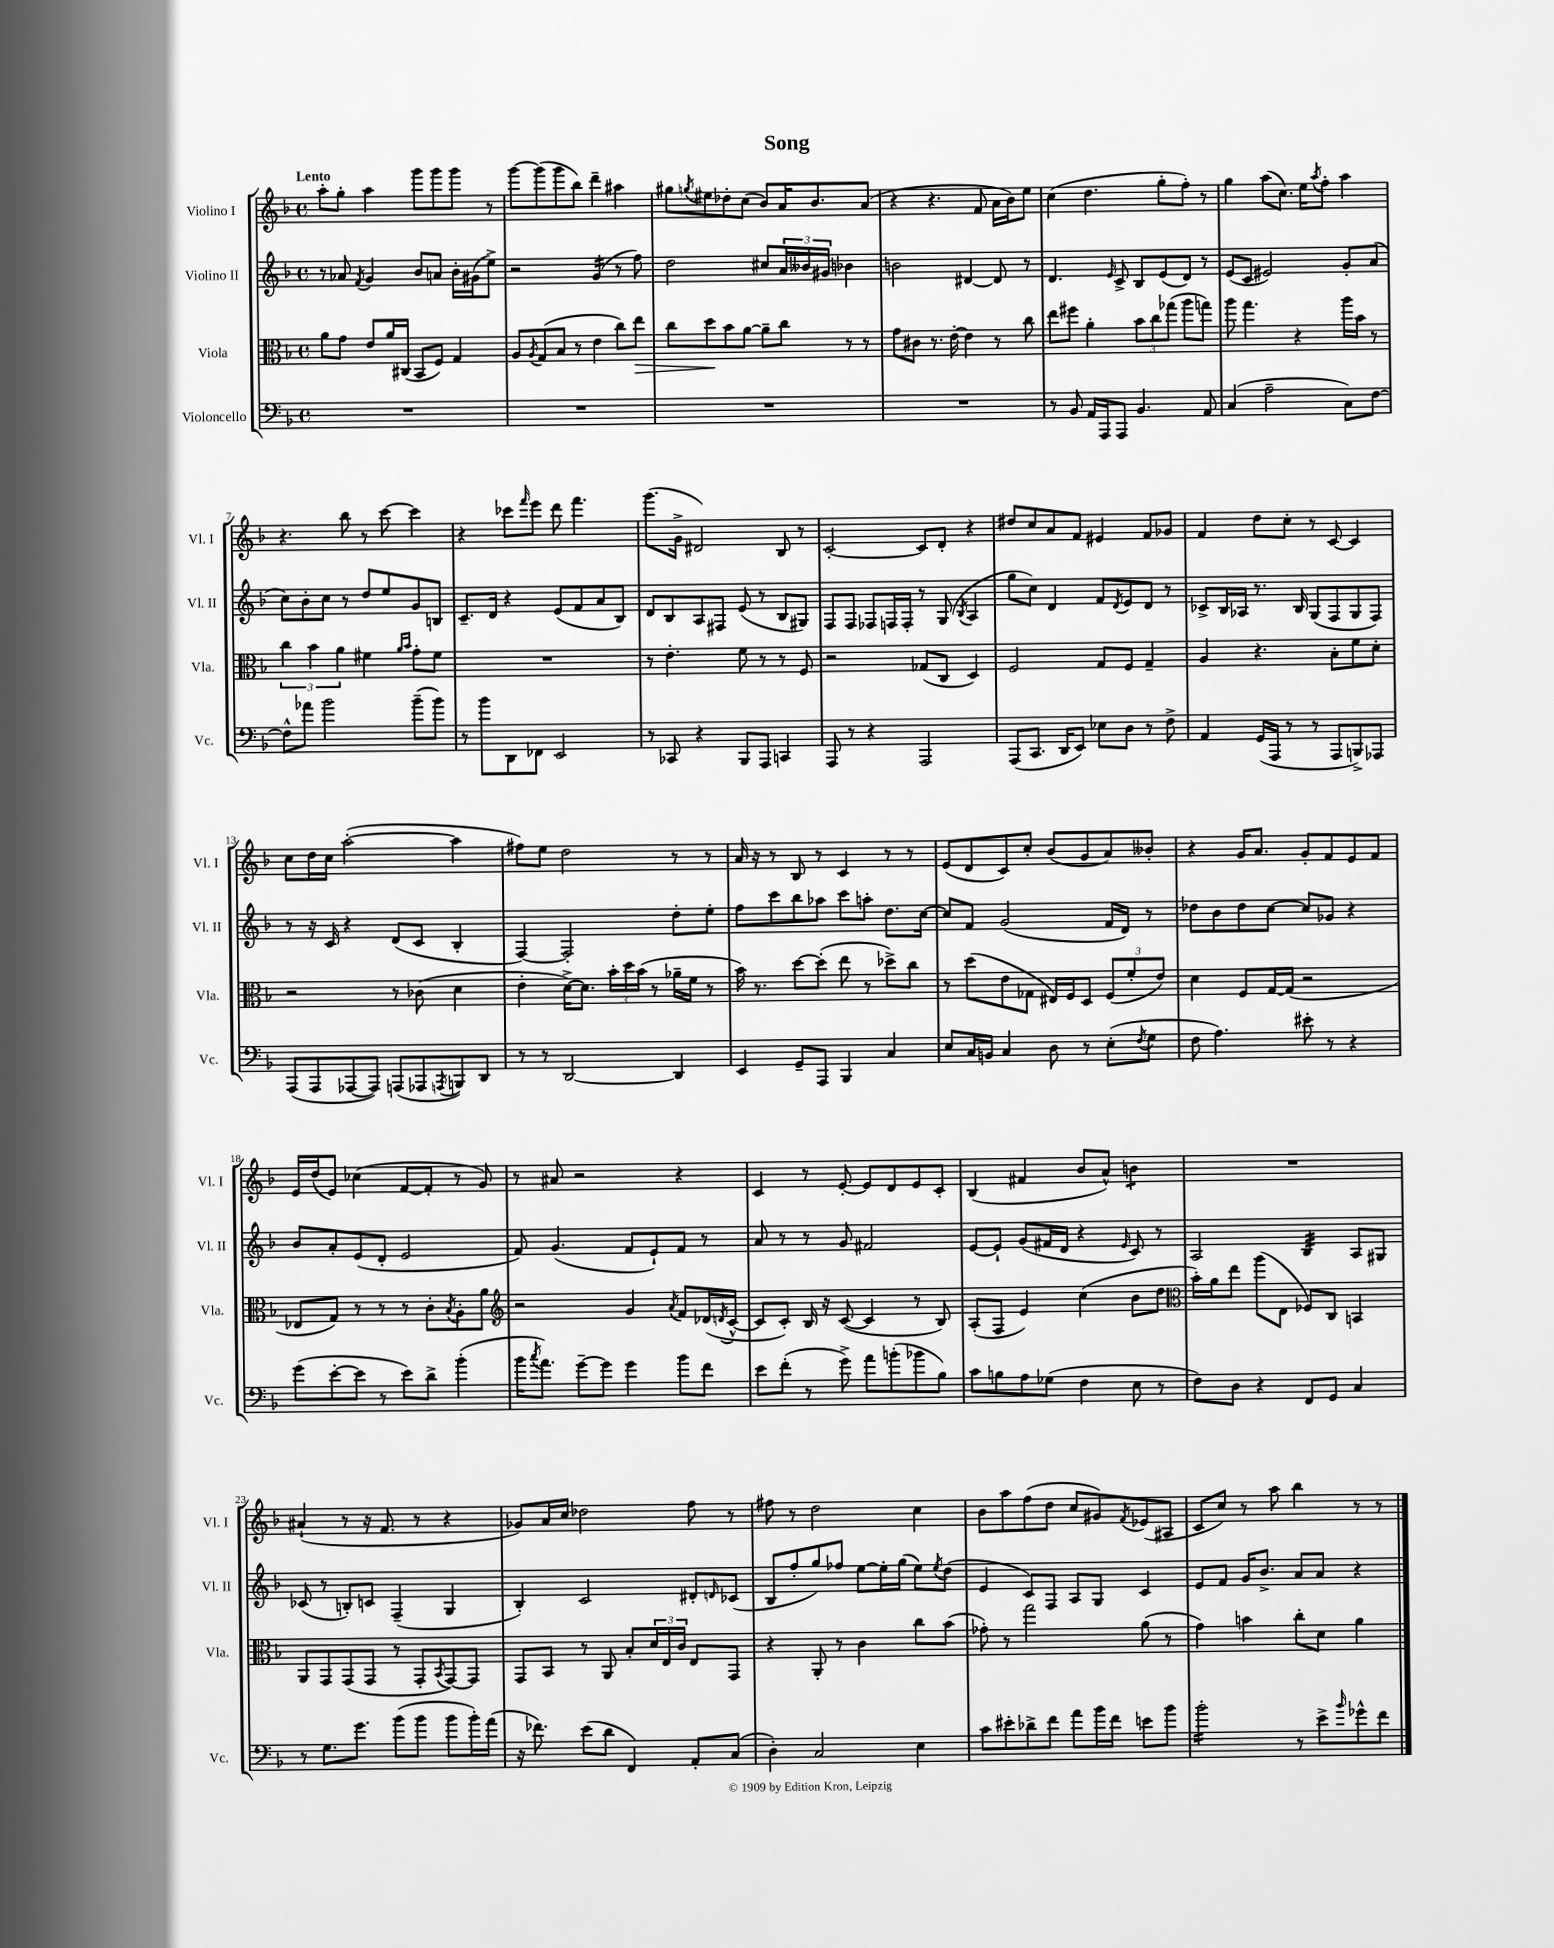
\header { title = "Song" }
<<
\new StaffGroup <<
\new Staff = "s0" \with { instrumentName = "Violino I" shortInstrumentName = "Vl. I" } {
    \clef treble \key f \major \defaultTimeSignature \time 4/4 \tempo "Lento"
    a''8-. g''8-. a''4 g'''8 g'''8 g'''8 r8 |
    g'''8~ g'''8( g'''8 bes''8) d'''4-- ais''4 |
    gis''8 \acciaccatura { g''8 } eis''8 des''8-. c''8( bes'8) a'16 bes'8. a'8( |
    r4 r4. f'8 a'16 bes'16) e''8 |
    c''4( d''4. g''8-. f''8-.) r8 |
    g''4 a''8( c''8.) e''16 \acciaccatura { a''8 } f''8-. a''4 |
    r4. bes''8 r8 c'''8~ c'''4 |
    r4 ces'''8 \grace { f'''16 } e'''8 d'''8 f'''4. |
    g'''8.( g'16-> dis'2) bes8 r8 |
    c'2~-. c'8 d'8-. r4 |
    dis''8 c''8 a'8 f'8 eis'4 f'8 ges'8 |
    f'4 d''8 c''8-. r8 c'8~ c'4 |
    c''8 d''16 c''16 a''2~-.( a''4 |
    fis''8) e''8 d''2 r8 r8 |
    a'16 r16 r8 bes8 r8 c'4 r8 r8 |
    e'8( d'8 c'8) c''8-. bes'8( g'8 a'8) beses'8-. |
    r4 g'16 a'8. g'8-. f'8 e'8 f'8 |
    e'16 d''16( e'8) ces''4( f'8~ f'8-. r8 g'8) |
    r8 ais'8 r2 r4 |
    c'4 r8 e'8~-. e'8 d'8 e'8 c'8-. |
    bes4( fis'4 bes'8 a'8-^) b'4:8 |
    R1 |
    ais'4-!( r8 r16 f'8. r8 r4 |
    ges'8) a'16 c''16 des''2 f''8 r8 |
    fis''8 r8 d''2 c''4 |
    bes'8 a''8 f''8( d''8 c''8 gis'8) \acciaccatura { f'8 } ees'8( ais8 |
    c'8 c''8) r8 a''8 bes''4 r8 r8 \bar "|." |
}
\new Staff = "s1" \with { instrumentName = "Violino II" shortInstrumentName = "Vl. II" } {
    \clef treble \key f \major \defaultTimeSignature \time 4/4
    r8 aes'8 \acciaccatura { f'8 } g'4 bes'8 a'8 bes'16-. gis'16( e''8->) |
    r2 g'4:16( r8 f''8) |
    d''2 cis''8 \tuplet 3/2 { a'16 beses'16 gis'16 } bes'4 |
    b'2 dis'4~ dis'8 r8 |
    d'4. \grace { e'16 } c'8-> bes8 e'8( d'8) r8 |
    e'8( c'8 eis'2) g'8-. a'8( |
    c''8) bes'8-. c''8 r8 d''8 e''8 g'8 b8 |
    c'8.-- d'16 r4 e'8( f'8 a'8 bes8) |
    d'8 bes8 a8 fis8 e'8( r8 bes8 gis8) |
    f8 f8 fes8 f16 f16-. r8 g8( \acciaccatura { bes8 } a4 |
    g''8 c''8) d'4 f'8 \acciaccatura { d'8 } e'8 d'8 r8 |
    ces'8-> bes16 aes16 r8. bes16 g8( f8 g8 f8) |
    r8 r16 c'16 r4 d'8( c'8 bes4-. |
    f4~) f2-. d''8-. e''8-. |
    f''8 c'''8 bes''8 aes''8 c'''8 a''8-. d''8. c''16~ |
    c''8 f'8 g'2( f'16 d'16) r8 |
    des''8 bes'8 des''8 c''8~ c''8 ges'8 r4 |
    bes'8 a'8-. e'8( d'8-. e'2 |
    f'8) g'4.( f'8 e'8-!) f'8 r8 |
    a'8 r8 r8 g'8 fis'2 |
    e'8~ e'8-! g'8( fis'16 d'16 r4 \grace { e'16 } c'8) r8 |
    a2 bes4:32 a8 gis8 |
    ces'8( r8 b8-.) c'8 f4--( g4 |
    bes4-.) c'2 dis'8-. \grace { d'16 } ces'8( |
    bes8 f''8-. g''8) fes''8 e''8~ e''16-. g''16( e''8) \acciaccatura { e''8 } d''8( |
    e'4 c'8) f8 a8 g8 c'4 |
    e'8 f'8 g'16 bes'8.-> a'8 a'8 r4 \bar "|." |
}
\new Staff = "s2" \with { instrumentName = "Viola" shortInstrumentName = "Vla." } {
    \clef alto \key f \major \defaultTimeSignature \time 4/4
    a'8 g'8 e'8 a'16 cis16( bes,8 f8) g4 |
    a8 \acciaccatura { a8 } g8( bes8 r8 e'4 c''8) e''8\> |
    c''8 d''8\! bes'8 a'8~ a'8-- c''8 r8 r8 |
    g'8 cis'8 r8. e'16~-. e'4 r8 c''8 |
    e''8 fis''8 a'4-. \tuplet 3/2 { bes'8 c''8 ges''8( } a''8 g''8) |
    a''8 g''4. r4 a''16 bes'16 r8 |
    \tuplet 3/2 { c''4 bes'4 a'4 } fis'4 \grace { a'16 bes'16 } g'8-. fis'8 |
    R1 |
    r8 e'4.-. f'8 r8 r8 f8 |
    r2 ges8( c8 d4) |
    f2 g8 f8 g4-- |
    a4 r4. bes8-. f'8 d'8-. |
    r2 r8 ces'8( d'4 |
    e'4-. d'16~->) d'8. \tuplet 3/2 { bes'16-. d''16 bes'16( } r8 aes'16-- f'16 r8 |
    bes'16) r8. d''8~ d''8-.( e''8 r8 des''8->) c''8 |
    r8 d''8( e'8 ges8 eis16) f16 d8 \tuplet 3/2 { f8( f'8-. e'8) } |
    d'4 f8 g16~ g16( r2 |
    ees8 g8) r8 r8 r8 c'8-. \acciaccatura { bes8 } a8-. a'8 |
    \clef treble r2 g'4 \acciaccatura { a'8 } f'8 des'16( \acciaccatura { d'8 } c'16~-^ |
    c'8 c'8-.) bes16 r16 c'8~( c'4 r8 bes8) |
    a8-.( f8 e'4) c''4( bes'8 d''8 |
    \clef alto bes'16-.) a'16 e''8 a''8( e8 fes8) c8 b,4 |
    a,8 g,8 g,8( g,8 r8 g,8-. \acciaccatura { bes,8 } g,8~) g,8 |
    g,8 bes,8 r8 a,8 bes8-. \tuplet 3/2 { d'16 e16 c'16 } e8 g,8 |
    r4 a,8-. r8 c'4 c''8 bes'8( |
    ges'8-.) r8 g''2 a'8( r8 |
    g'4) b'4 c''8-. d'8 a'4 \bar "|." |
}
\new Staff = "s3" \with { instrumentName = "Violoncello" shortInstrumentName = "Vc." } {
    \clef bass \key f \major \defaultTimeSignature \time 4/4
    R1 |
    R1 |
    R1 |
    R1 |
    r8 bes,8 a,16 a,,16 a,,8 bes,4. a,8 |
    c4( a2-- c8) f8~ |
    f8-^ aes'8 bes'2 bes'8--( bes'8) |
    r8 bes'8 d,8 fes,8 e,2 |
    r8 ces,8 r4 bes,,8 a,,8 c,4 |
    a,,8 r8 r4 a,,2 |
    a,,8( c,8. d,16 e,8) ees8 d8 r8 f8-> |
    a,4 g,16( a,,16 r8 r8 a,,8 b,,8->) aes,,8 |
    a,,8( a,,8 aes,,8~ aes,,8) a,,8( aes,,8 \acciaccatura { a,,8 } b,,8) d,8 |
    r8 r8 d,2~ d,4 |
    e,4 g,8-- a,,8 bes,,4 c4 |
    e8 c16 b,16 c4 d8 r8 e8-.( \acciaccatura { f8 } g8 |
    f8 a4.) eis'8-. r8 r4 |
    g'8( e'8~-. e'8 r8 e'8) d'8-> bes'4-.( |
    bes'16 \acciaccatura { c''8 } a'8.) g'8~-- g'8 g'4 bes'8 f'8 |
    e'8 f'8-.( r8 g'8->) a'8 b'8-.( bes'8 bes8) |
    c'8 b8 a8 ges8( f4 e8 r8 |
    f8) d8 r4 f,8 g,8 c4 |
    r8 g8. g'8. bes'8( bes'8 bes'8 bes'16-.) a'16( |
    r16 fes'8.) e'8( d'8 f,4) a,8-. c8( |
    d4-.) c2 e4 |
    c'8 eis'8-. des'8-> f'8 a'8 bes'16 f'16 e'8 bes'8 |
    bes'2:16-. r8 e'8-> \grace { bes'16 } ges'8-^ f'8 \bar "|." |
}
>>
>>
